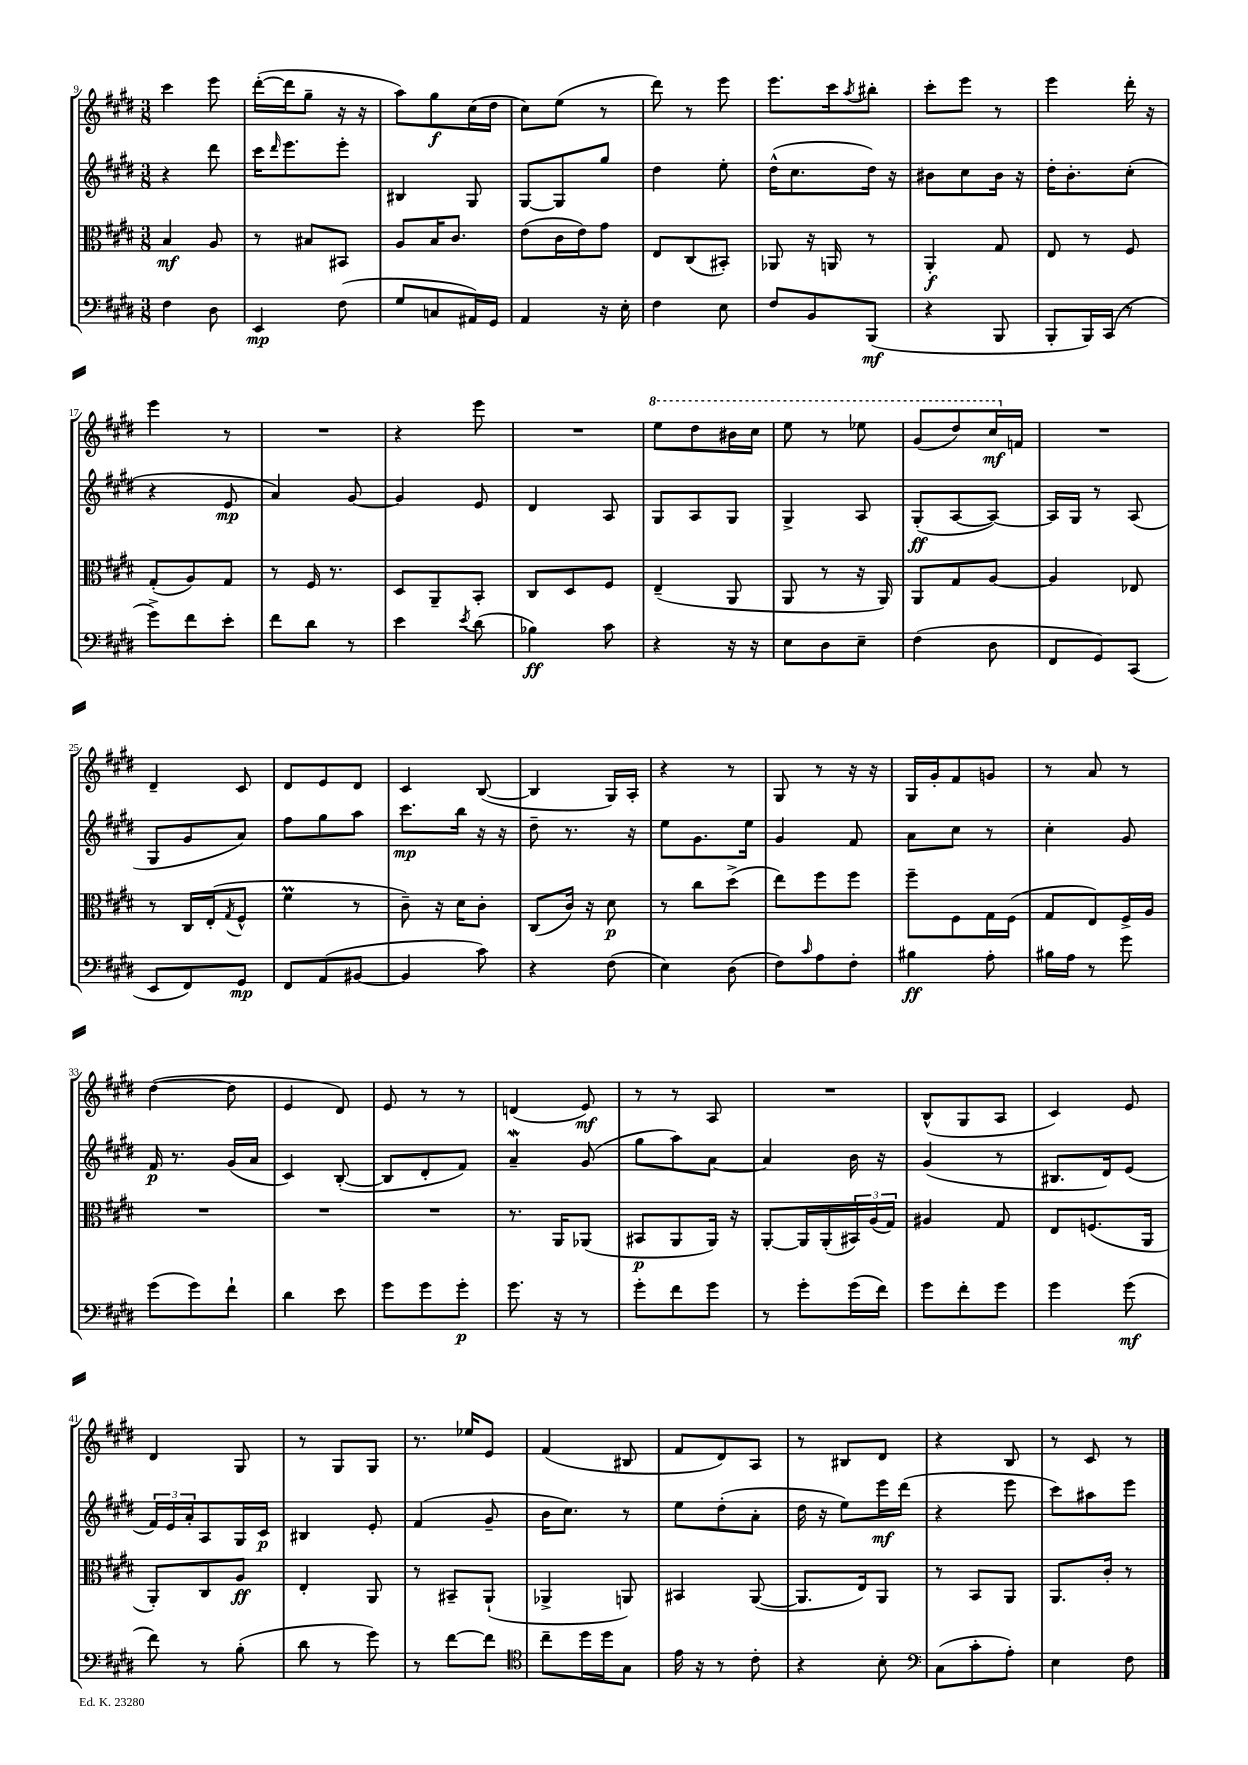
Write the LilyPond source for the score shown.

<<
\new StaffGroup <<
\new Staff = "s0" {
    \clef treble \key e \major \numericTimeSignature \time 3/8
    cis'''4 e'''8 |
    dis'''16~-.( dis'''16 gis''8-- r16 r16 |
    a''8) gis''8\f cis''16( dis''16 |
    cis''8) e''8( r8 |
    dis'''8) r8 e'''8 |
    e'''8. cis'''16 \acciaccatura { a''8 } bis''8-. |
    cis'''8-. e'''8 r8 |
    e'''4 dis'''16-. r16 |
    e'''4 r8 |
    R4. |
    r4 e'''8 |
    R4. |
    \ottava #1 e'''8 dis'''8 bis''16 cis'''16 |
    e'''8 r8 ees'''8 |
    gis''8( dis'''8) cis'''16\mf \ottava #0 f'16 |
    R4. |
    dis'4-- cis'8 |
    dis'8 e'8 dis'8 |
    cis'4 b8~( |
    b4 gis16) a16-. |
    r4 r8 |
    gis8 r8 r16 r16 |
    gis16 gis'16-. fis'8 g'8 |
    r8 a'8 r8 |
    dis''4~( dis''8 |
    e'4 dis'8) |
    e'8 r8 r8 |
    d'4( e'8\mf) |
    r8 r8 a8 |
    R4. |
    b8-^( gis8 a8 |
    cis'4) e'8 |
    dis'4 gis8 |
    r8 gis8 gis8 |
    r8. ees''16 e'8 |
    fis'4( bis8 |
    fis'8 dis'8) a8 |
    r8 bis8 dis'8 |
    r4 b8 |
    r8 cis'8 r8 \bar "|." |
}
\new Staff = "s1" {
    \clef treble \key e \major \numericTimeSignature \time 3/8
    r4 dis'''8 |
    cis'''16 \grace { dis'''16 } e'''8. e'''8-. |
    bis4 gis8 |
    gis8~ gis8 gis''8 |
    dis''4 e''8-. |
    dis''16-^( cis''8. dis''16) r16 |
    bis'8 cis''8 bis'16 r16 |
    dis''16-. b'8.-. cis''8-.( |
    r4 e'8\mp |
    a'4) gis'8~ |
    gis'4 e'8 |
    dis'4 a8 |
    gis8 a8 gis8 |
    gis4-> a8 |
    gis8-.\ff( a8~ a8~) |
    a16 gis16 r8 a8( |
    gis8 gis'8 a'8) |
    fis''8 gis''8 a''8 |
    cis'''8.\mp b''16 r16 r16 |
    dis''8-- r8. r16 |
    e''8 gis'8. e''16 |
    gis'4 fis'8 |
    a'8 cis''8 r8 |
    cis''4-. gis'8 |
    fis'16\p r8. gis'16( a'16 |
    cis'4) b8~-.( |
    b8 dis'8-. fis'8) |
    a'4--\mordent gis'8( |
    gis''8 a''8) a'8~ |
    a'4 b'16 r16 |
    gis'4( r8 |
    bis8. dis'16) e'8( |
    \tuplet 3/2 { fis'16) e'16 a'16-. } a8 gis16 cis'16\p |
    bis4 e'8-. |
    fis'4( gis'8-- |
    b'16 cis''8.) r8 |
    e''8 dis''8-.( a'8-. |
    dis''16 r16 e''8) e'''16\mf dis'''16( |
    r4 e'''8 |
    cis'''8) ais''8 e'''8 \bar "|." |
}
\new Staff = "s2" {
    \clef alto \key e \major \numericTimeSignature \time 3/8
    b4\mf a8 |
    r8 bis8 bis,8 |
    a8 b16 cis'8. |
    e'8( cis'16 e'16) gis'8 |
    e8 cis8( bis,8-.) |
    aes,8 r16 a,16 r8 |
    a,4-.\f gis8 |
    e8 r8 fis8 |
    gis8-.( a8) gis8 |
    r8 fis16 r8. |
    dis8 a,8-- b,8-. |
    cis8 dis8 fis8 |
    e4--( a,8 |
    a,8 r8 r16 a,16) |
    a,8 gis8 a8~ |
    a4 ees8 |
    r8 cis16 e16-.( \acciaccatura { gis8 } fis8-^ |
    fis'4\prall r8 |
    cis'8--) r16 dis'16 cis'8-. |
    cis8( cis'16) r16 dis'8\p |
    r8 cis''8 dis''8->( |
    e''8) fis''8 fis''8 |
    fis''8-- fis8 gis16 fis16( |
    gis8 e8) fis16-> a16 |
    R4. |
    R4. |
    R4. |
    r8. a,16 aes,8( |
    bis,8\p a,8 a,16) r16 |
    a,8~-. a,16 a,16-.( \tuplet 3/2 { bis,16) a16( gis16) } |
    ais4 gis8 |
    e8 f8.( a,16 |
    a,8-.) cis8 a8\ff |
    e4-. a,8 |
    r8 bis,8-- a,8-!( |
    aes,4-> a,8) |
    bis,4 a,8~( |
    a,8. e16) a,8 |
    r8 b,8 a,8 |
    a,8. cis'16-. r8 \bar "|." |
}
\new Staff = "s3" {
    \clef bass \key e \major \numericTimeSignature \time 3/8
    fis4 dis8 |
    e,4\mp fis8( |
    gis8 c8 ais,16) gis,16 |
    a,4 r16 e16-. |
    fis4 e8 |
    fis8 b,8 b,,8\mf( |
    r4 b,,8 |
    b,,8-. b,,16) cis,16( r8 |
    gis'8->) fis'8 e'8-. |
    fis'8 dis'8 r8 |
    e'4 \acciaccatura { e'8 } dis'8( |
    bes4\ff) cis'8 |
    r4 r16 r16 |
    e8 dis8 e8-- |
    fis4( dis8 |
    fis,8 gis,8) cis,8( |
    e,8 fis,8) gis,8\mp |
    fis,8 a,8( bis,8~ |
    bis,4 cis'8) |
    r4 fis8( |
    e4) dis8( |
    fis8) \grace { cis'16 } a8 fis8-. |
    bis4\ff a8-. |
    bis16 a16 r8 gis'8 |
    gis'8( gis'8) fis'8-! |
    dis'4 e'8 |
    gis'8 gis'8 gis'8-.\p |
    gis'8. r16 r8 |
    gis'8-. fis'8 gis'8 |
    r8 gis'8-. gis'16( fis'16) |
    gis'8 fis'8-. gis'8 |
    gis'4 gis'8\mf( |
    fis'8) r8 b8-.( |
    dis'8 r8 gis'8) |
    r8 fis'8~ fis'8 |
    \clef tenor cis''8-- dis''16 dis''16 gis8 |
    e'16 r16 r8 cis'8-. |
    r4 b8-. |
    \clef bass cis8( cis'8-. a8-.) |
    e4 fis8 \bar "|." |
}
>>
>>
\layout { \context { \Score currentBarNumber = #9 } }
